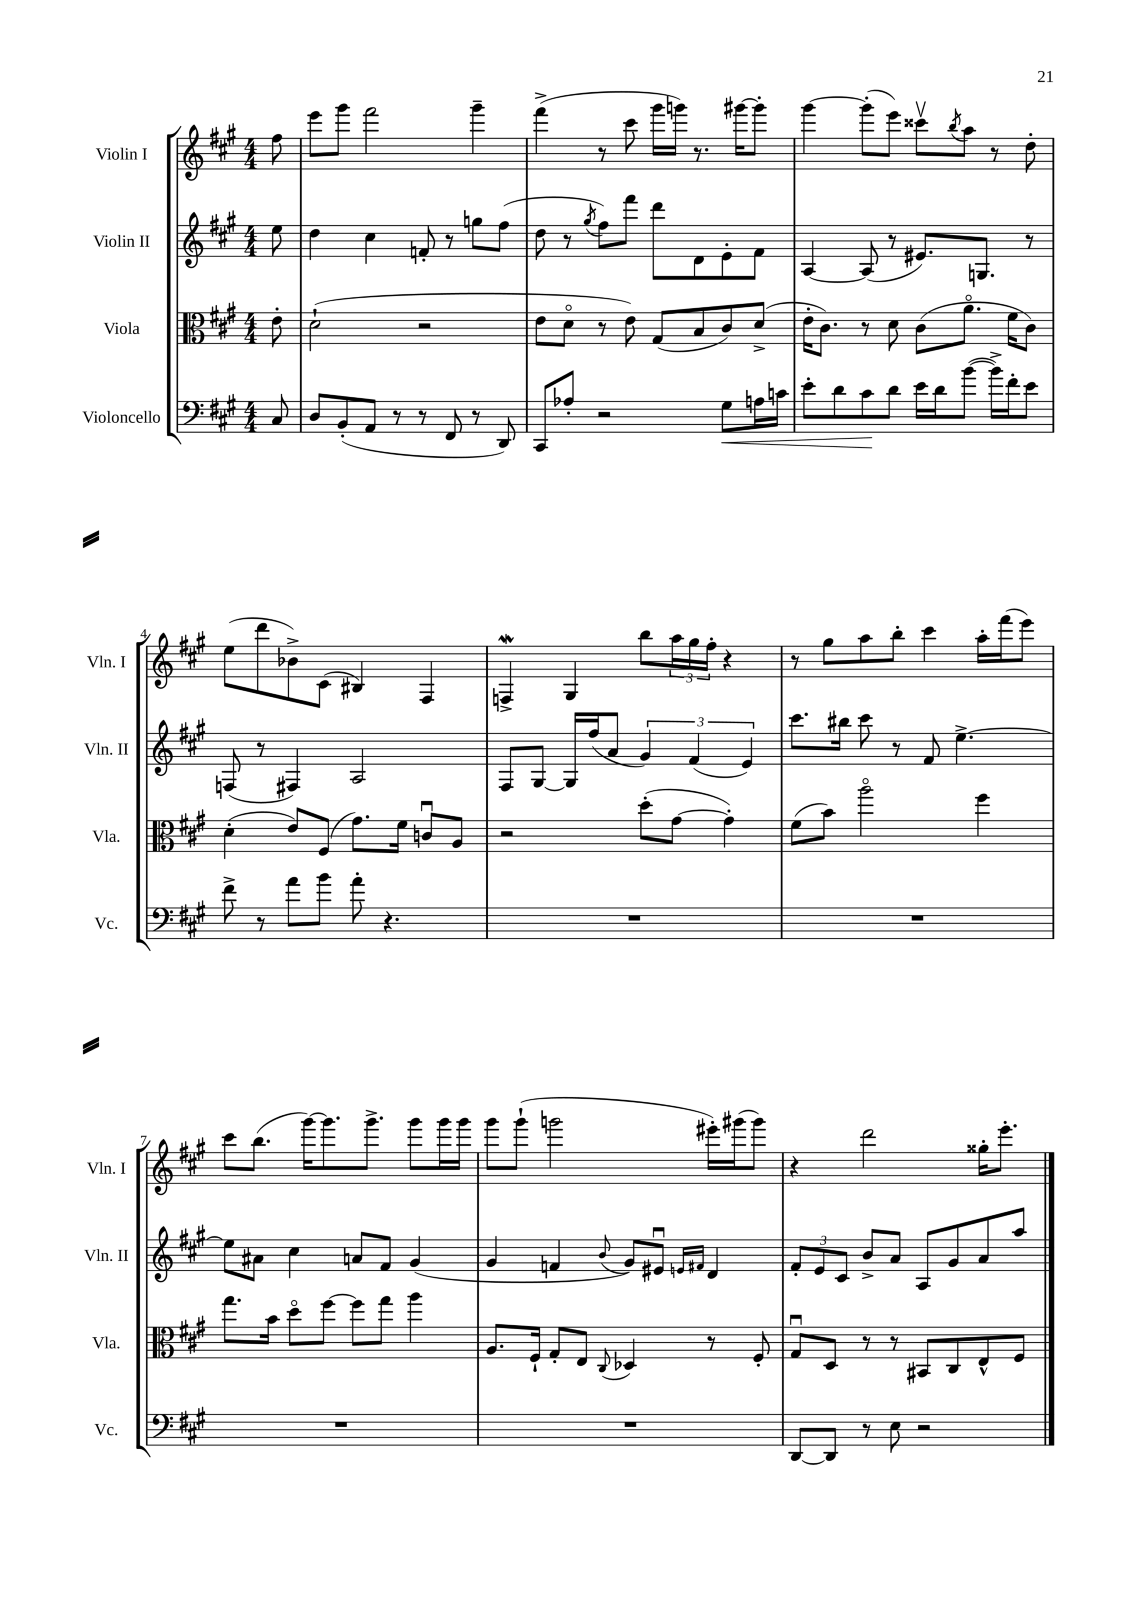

**kern	**dynam	**kern	**kern	**kern
*part4	*part4	*part3	*part2	*part1
*staff4	*staff4	*staff3	*staff2	*staff1
*I"Violoncello	*	*I"Viola	*I"Violin II	*I"Violin I
*I'Vc.	*	*I'Vla.	*I'Vln. II	*I'Vln. I
*clefF4	*	*clefC3	*clefG2	*clefG2
*k[f#c#g#]	*	*k[f#c#g#]	*k[f#c#g#]	*k[f#c#g#]
*M4/4	*	*M4/4	*M4/4	*M4/4
=	=	=	=	=
8C#/	.	8e'\	8ee\	8ff#\
=1	=1	=1	=1	=1
8D/L	.	(2d`\	4dd\	8eee\L
(8BB'/	.	.	.	8ggg#\J
8AA/J	.	.	4cc#\	2fff#\
8r	.	.	.	.
8r	.	2r	8fn'/	.
8FF#/	.	.	8r	.
8r	.	.	8ggn\L	4ggg#~\
8DD/)	.	.	(8ff#\J	.
=2	=2	=2	=2	=2
8CC#/L	.	8e\L	8dd\	(4fff#^\
8A-X'/J	.	8d\J	8r	.
.	.	.	8qgg#/	.
2r	.	8r	8ff#\L)	8r
.	.	8e\)	8fff#\J	8ccc#\
.	.	(8G#/L	8ddd\L	16ggg#\LL
.	.	.	.	16gggn\JJ)
.	.	8B/	8d\	8.r
!	!LO:HP:b	!	!	!
8G#\L	<	8c#/)	8e'\	.
.	.	.	.	[16ggg#X\KL
16An\L	.	(8d^/J	8f#\J	8ggg#'\J]
16cn\JJ	.	.	.	.
=3	=3	=3	=3	=3
8e'\L	.	16e'\KL	[4A/	[4ggg#\
.	.	8.c#\J)	.	.
8d\	.	.	.	.
8c#\	.	8r	(8A/]	(8ggg#'\L]
8d\J	[	8d\	8r	8eee\J)
16e\LL	.	(8c#\L	8.e#X/L)	8ccc##Xv\L
16d\J	.	.	.	.
.	.	.	.	8qbb/
([8b\J	.	8.a\J	.	8aa\J
.	.	.	8.Gn/J	.
16b^\LL])	.	.	.	8r
16f#'\J	.	16f#\KL	.	.
8e\J	.	8c#\J)	8r	8dd'\
!!LO:LB:g=z
=4	=4	=4	=4	=4
8f#^\	.	(4d'\	(8Fn/	(8ee\L
8r	.	.	8r	8ddd\
8a\L	.	8e/L)	4F#X/)	8b-X^\)
8b\J	.	(8F#/J	.	(8c#\J
8a'\	.	8.g#\L)	2A/	4B#X/)
4.r	.	.	.	.
.	.	16f#\Jk	.	.
.	.	8cnu/L	.	4F#/
.	.	8A/J	.	.
=5	=5	=5	=5	=5
1r	.	2r	8F#/L	4Fnw^/
.	.	.	[8G#/J	.
.	.	.	16G#/LL]	4G#/
.	.	.	(16ff#/J	.
.	.	.	8a/J	.
.	.	(8dd'\L	6g#/)	8bb\L
.	.	[8g#\J	.	24aa\L
.	.	.	(6f#/	24gg#\
.	.	.	.	24ff#'\JJ
.	.	4g#'\])	.	4r
.	.	.	6e/)	.
=6	=6	=6	=6	=6
1r	.	(8f#\L	8.ccc#\L	8r
.	.	8b\J)	.	8gg#\L
.	.	.	16bb#X\Jk	.
.	.	2aa\	8ccc#\	8aa\
.	.	.	8r	8bb'\J
.	.	.	8f#/	4ccc#\
.	.	.	[4.ee^\	.
.	.	4ff#\	.	16aa'\LL
.	.	.	.	(16fff#\J
.	.	.	.	8eee\J)
!!LO:LB:g=z
=7	=7	=7	=7	=7
1r	.	8.gg#\L	8ee\L]	8ccc#\L
.	.	.	8a#X\J	(8.bb\J
.	.	16b\Jk	.	.
.	.	8dd\L	4cc#\	.
.	.	.	.	[16ggg#\KL)
.	.	[8ff#\J	.	8.ggg#\]
.	.	8ff#\L]	8an/L	.
.	.	.	.	8.ggg#^\J
.	.	8gg#\J	8f#/J	.
.	.	4aa\	(4g#/	8ggg#\L
.	.	.	.	16ggg#\L
.	.	.	.	16ggg#\JJ
=8	=8	=8	=8	=8
1r	.	8.A/L	4g#/	8ggg#\L
.	.	.	.	(8ggg#`\J
.	.	16F#`/Jk	.	.
.	.	8G#'/L	4fn/	2gggn\
.	.	8E/J	.	.
.	.	8qqC#/	8qqb/	.
.	.	4D-X/	8g#/L)	.
.	.	.	8e#Xu/J	.
.	.	.	16qqen/LL	.
.	.	.	16qqf#X/JJ	.
.	.	8r	4d/	16eee#X'\LL)
.	.	.	.	(16ggg#X\J
.	.	8F#'/	.	8ggg#\J)
=9	=9	=9	=9	=9
[8DD/L	.	8G#u/L	12f#'/L	4r
.	.	.	12e/	.
8DD/J]	.	8D/J	.	.
.	.	.	12c#/J	.
8r	.	8r	8b^/L	2ddd\
8E\	.	8r	8a/J	.
2r	.	8BB#X/L	8A/L	.
.	.	8C#/	8g#/	.
.	.	8E^^/	8a/	16gg##X'\KL
.	.	.	.	8.eee'\J
.	.	8F#/J	8aa/J	.
==	==	==	==	==
*-	*-	*-	*-	*-
